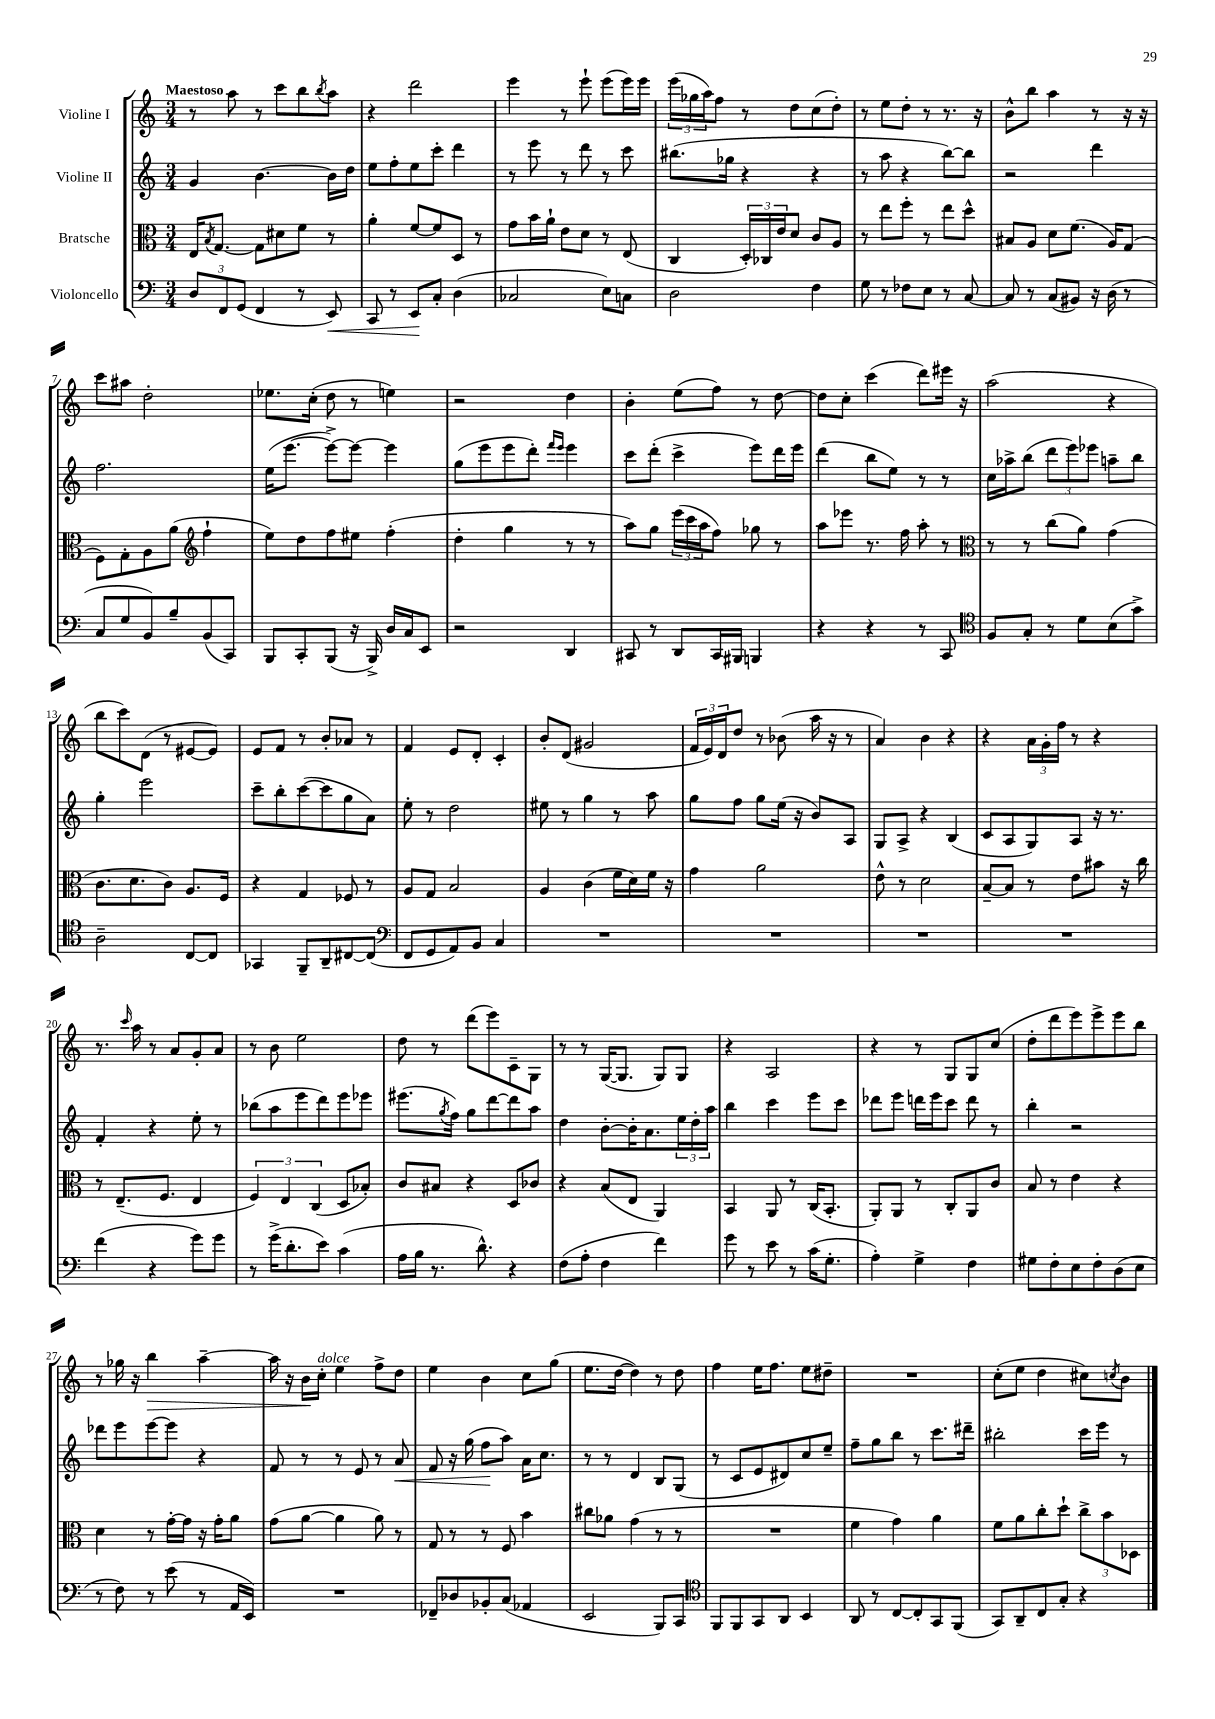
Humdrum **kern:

**kern	**dynam	**kern	**kern	**dynam	**kern	**dynam
*part4	*part4	*part3	*part2	*part2	*part1	*part1
*staff4	*staff4	*staff3	*staff2	*staff2	*staff1	*staff1
*I"Violoncello	*	*I"Bratsche	*I"Violine II	*	*I"Violine I	*
*clefF4	*	*clefC3	*clefG2	*	*clefG2	*
*k[]	*	*k[]	*k[]	*	*k[]	*
*M3/4	*	*M3/4	*M3/4	*	*M3/4	*
=1	=1	=1	=1	=1	=1	=1
!	!	!	!	!	!LO:TX:a:B:t=Maestoso	!
12D/L	.	16E/KL	4g/	.	8r	.
.	.	8qB/	.	.	.	.
.	.	[8.G/J	.	.	.	.
12FF/	.	.	.	.	.	.
.	.	.	.	.	8aa\	.
(12GG/J	.	.	.	.	.	.
4FF/	.	8G\L]	[4.b\	.	8r	.
.	.	8d#X\	.	.	8ccc\L	.
8r	.	8f\J	.	.	8bb\	.
.	.	.	.	.	8qbb/	.
!	!LO:HP:b	!	!	!	!	!
8EE/)	<	8r	16b\LL]	.	8aa\J	.
.	.	.	16dd\JJ	.	.	.
=2	=2	=2	=2	=2	=2	=2
8CC/	.	4a'\	8ee\L	.	4r	.
8r	.	.	8ff'\	.	.	.
8EE/L	.	[8f/L	8ee\	.	2ddd\	.
8C'/J	[	8f/]	8ccc'\J	.	.	.
(4D\	.	8D/J	4ddd\	.	.	.
.	.	8r	.	.	.	.
=3	=3	=3	=3	=3	=3	=3
2C-X/	.	8g\L	8r	.	4eee\	.
.	.	16b\L	8eee\	.	.	.
.	.	16a`\JJ	.	.	.	.
.	.	8e\L	8r	.	8r	.
.	.	8d\J	8ddd\	.	8eee`\	.
8E\L)	.	8r	8r	.	(8eee\L	.
8Cn\J	.	(8E/	8ccc\	.	16eee\L)	.
.	.	.	.	.	16eee\JJ	.
=4	=4	=4	=4	=4	=4	=4
2D\	.	4C/	(8.bb#X\L	.	(24eee\LL	.
.	.	.	.	.	24gg-X\	.
.	.	.	.	.	24aa\J)	.
.	.	.	.	.	8ff\J	.
.	.	.	16gg-X\Jk	.	.	.
.	.	24D'/LL)	4r	.	8r	.
.	.	24C-X/	.	.	.	.
.	.	24e/J	.	.	.	.
.	.	8d/J	.	.	8dd\L	.
4F\	.	8c/L	4r	.	(8cc\	.
.	.	8A/J	.	.	8dd'\J)	.
=5	=5	=5	=5	=5	=5	=5
8G\	.	8r	8r	.	8r	.
8r	.	8ee\L	8aa\	.	8ee\L	.
8F-X\L	.	8ff'\J	4r	.	8dd'\J	.
8E\J	.	8r	.	.	8r	.
8r	.	8ee\L	[8bb\L)	.	8.r	.
[8C/	.	8dd^^\J	8bb\J]	.	.	.
.	.	.	.	.	16r	.
=6	=6	=6	=6	=6	=6	=6
8C/]	.	8B#X/L	2r	.	8b^^\L	.
8r	.	8A/J	.	.	8bb\J	.
(8C/L	.	8d\L	.	.	4aa\	.
8BB#X/J)	.	(8.f\J	.	.	.	.
16r	.	.	4ddd\	.	8r	.
(16D\	.	16A/KL)	.	.	.	.
8r	.	(8G/J	.	.	16r	.
.	.	.	.	.	16r	.
!!LO:LB:g=z
=7	=7	=7	=7	=7	=7	=7
8C/L	.	8F\L)	2.ff\	.	8ccc\L	.
8G/	.	8G'\	.	.	8aa#X\J	.
8BB/)	.	8A\	.	.	2dd'\	.
8B~/	.	(8a\J	.	.	.	.
*	*	*clefG2	*	*	*	*
(8BB/	.	4ff`\	.	.	.	.
8CC/J)	.	.	.	.	.	.
=8	=8	=8	=8	=8	=8	=8
8BBB/L	.	8ee\L)	(16ee\KL	.	8.ee-X\L	.
.	.	.	[8.eee\J	.	.	.
8CC'/	.	8dd\	.	.	.	.
.	.	.	.	.	(16cc'\Jk	.
(8BBB/J	.	8ff\	8eee^\L_)	.	8dd\	.
16r	.	8ee#X\J	8eee\J_	.	8r	.
16BBB^/)	.	.	.	.	.	.
16D/LL	.	(4ff'\	4eee\]	.	4een\)	.
16C/J	.	.	.	.	.	.
8EE/J	.	.	.	.	.	.
=9	=9	=9	=9	=9	=9	=9
2r	.	4dd'\	(8gg\L	.	2r	.
.	.	.	8eee\	.	.	.
.	.	4gg\	8eee\	.	.	.
.	.	.	8ddd'\J)	.	.	.
.	.	.	16qqfff/LL	.	.	.
.	.	.	16qqeee/JJ	.	.	.
4DD/	.	8r	4eee\	.	4dd\	.
.	.	8r	.	.	.	.
=10	=10	=10	=10	=10	=10	=10
8CC#X/	.	8aa\L)	8ccc\L	.	4b'\	.
8r	.	8gg\J	(8ddd'\J	.	.	.
8DD/L	.	(24eee\LL	4ccc^\	.	(8ee\L	.
.	.	24ccc\	.	.	.	.
.	.	24aa\J	.	.	.	.
16CC#/L	.	8ff\J)	.	.	8ff\J)	.
16BBB#X/JJ	.	.	.	.	.	.
4BBBn/	.	8gg-X\	8eee\L)	.	8r	.
.	.	8r	16ddd\L	.	[8dd\	.
.	.	.	16eee\JJ	.	.	.
=11	=11	=11	=11	=11	=11	=11
4r	.	8aa\L	(4ddd\	.	8dd\L]	.
.	.	8eee-X\J	.	.	8cc'\J	.
4r	.	8.r	8bb\L	.	(4ccc\	.
.	.	.	8ee\J)	.	.	.
.	.	16ff\	.	.	.	.
8r	.	8aa'\	8r	.	8ddd\L)	.
8CC/	.	8r	8r	.	16eee#X\Jk	.
.	.	.	.	.	16r	.
=12	=12	=12	=12	=12	=12	=12
*clefC4	*	*clefC3	*	*	*	*
8F/L	.	8r	16cc\LL	.	(2aa\	.
.	.	.	16aa-X^\J	.	.	.
8G'/J	.	8r	(8bb\J	.	.	.
8r	.	(8cc\L	12ddd\L	.	.	.
.	.	.	12eee\)	.	.	.
8d\L	.	8a\J)	.	.	.	.
.	.	.	12eee-X\J	.	.	.
(8B\	.	(4g\	8aan~\L	.	4r	.
8g^\J)	.	.	8bb\J	.	.	.
!!LO:LB:g=z
=13	=13	=13	=13	=13	=13	=13
2A~\	.	8.c\L	4gg'\	.	8bb\L	.
.	.	.	.	.	8ccc\)	.
.	.	8.d\	.	.	.	.
.	.	.	2eee\	.	(8d\J	.
.	.	8c\J)	.	.	8r	.
[8C/L	.	8.A/L	.	.	[8e#X/L	.
8C/J]	.	.	.	.	8e#/J])	.
.	.	16F/Jk	.	.	.	.
=14	=14	=14	=14	=14	=14	=14
4GG-X/	.	4r	8ccc~\L	.	8e/L	.
.	.	.	8bb'\	.	8f/J	.
8FF~/L	.	4G/	([8ccc\	.	8r	.
8AA~/	.	.	8ccc\]	.	8b'/L	.
[8C#X/	.	8F-X/	8gg\	.	8a-X/J	.
(8C#/J]	.	8r	8a\J)	.	8r	.
=15	=15	=15	=15	=15	=15	=15
*clefF4	*	*	*	*	*	*
8FF/L	.	8A/L	8ee'\	.	4f/	.
8GG/	.	8G/J	8r	.	.	.
8AA/)	.	2B/	2dd\	.	8e/L	.
8BB/J	.	.	.	.	8d'/J	.
4C/	.	.	.	.	4c'/	.
=16	=16	=16	=16	=16	=16	=16
2.r	.	4A/	8ee#X\	.	8b'/L	.
.	.	.	8r	.	(8d/J	.
.	.	(4c\	4gg\	.	2g#X/	.
.	.	16f\LL	8r	.	.	.
.	.	16d\)	.	.	.	.
.	.	16f\JJ	8aa\	.	.	.
.	.	16r	.	.	.	.
=17	=17	=17	=17	=17	=17	=17
2.r	.	4g\	8gg\L	.	24f/LL	.
.	.	.	.	.	24e/)	.
.	.	.	.	.	24d/J	.
.	.	.	8ff\J	.	8dd/J	.
.	.	2a\	8gg\L	.	8r	.
.	.	.	(16ee\Jk	.	(8b-X\	.
.	.	.	16r	.	.	.
.	.	.	8b/L)	.	16aa\	.
.	.	.	.	.	16r	.
.	.	.	8A/J	.	8r	.
=18	=18	=18	=18	=18	=18	=18
2.r	.	8e^^\	8G/L	.	4a/)	.
.	.	8r	8A^/J	.	.	.
.	.	2d\	4r	.	4b\	.
.	.	.	(4B/	.	4r	.
=19	=19	=19	=19	=19	=19	=19
2.r	.	[8B~/L	8c/L	.	4r	.
.	.	8B/J]	8A/	.	.	.
.	.	8r	8G/)	.	24a\LL	.
.	.	.	.	.	24g'\	.
.	.	.	.	.	24ff\JJ	.
.	.	8e\L	8A/J	.	8r	.
.	.	8b#X\J	16r	.	4r	.
.	.	.	8.r	.	.	.
.	.	16r	.	.	.	.
.	.	16cc\	.	.	.	.
!!LO:LB:g=z
=20	=20	=20	=20	=20	=20	=20
(4f\	.	8r	4f'/	.	8.r	.
.	.	(8.E~/L	.	.	.	.
.	.	.	.	.	16qqccc/	.
.	.	.	.	.	16aa\	.
4r	.	.	4r	.	8r	.
.	.	8.F/J	.	.	.	.
.	.	.	.	.	8a/L	.
8g\L)	.	4E/	8ee'\	.	8g'/	.
8g\J	.	.	8r	.	8a/J	.
=21	=21	=21	=21	=21	=21	=21
8r	.	6F/)	(8bb-X\L	.	8r	.
(16g^\KL	.	.	8aa\	.	8b\	.
.	.	6E/	.	.	.	.
8.d'\	.	.	.	.	.	.
.	.	.	8eee\	.	2ee\	.
.	.	(6C/	.	.	.	.
8e\J)	.	.	8ddd\)	.	.	.
(4c\	.	8D/L	8eee\	.	.	.
.	.	8B-X'/J)	8eee-X\J	.	.	.
=22	=22	=22	=22	=22	=22	=22
16A\LL	.	8c/L	(8.eee#X\L	.	8dd\	.
16B\JJ	.	.	.	.	.	.
8.r	.	8B#X/J	.	.	8r	.
.	.	.	8qgg/	.	.	.
.	.	.	16ff\Jk)	.	.	.
.	.	4r	8gg\L	.	(8ddd\L	.
8.d^^\)	.	.	.	.	.	.
.	.	.	[8ddd\	.	8eee\)	.
4r	.	8D/L	8ddd\]	.	8c~\	.
.	.	8c-X/J	8aa\J	.	8G\J	.
=23	=23	=23	=23	=23	=23	=23
(8F\L	.	4r	4dd\	.	8r	.
8A'\J	.	.	.	.	8r	.
4F\	.	(8B/L	[8b'\L	.	([16G/KL	.
.	.	.	.	.	8.G/J]	.
.	.	8E/J	16b'\K]	.	.	.
.	.	.	8.a\	.	.	.
4f\)	.	4AA/)	.	.	8G/L)	.
.	.	.	24ee\L	.	8G/J	.
.	.	.	24dd'\	.	.	.
.	.	.	24aa\JJ	.	.	.
=24	=24	=24	=24	=24	=24	=24
8g\	.	4BB/	4bb\	.	4r	.
8r	.	.	.	.	.	.
8e\	.	8AA/	4ccc\	.	2A/	.
8r	.	8r	.	.	.	.
(16c\KL	.	(16C/KL	8eee\L	.	.	.
8.G'\J	.	8.BB'/J	.	.	.	.
.	.	.	8ccc\J	.	.	.
=25	=25	=25	=25	=25	=25	=25
4A'\)	.	8AA'/L)	8ddd-X\L	.	4r	.
.	.	8AA/J	8eee\J	.	.	.
4G^\	.	8r	16dddn\LL	.	8r	.
.	.	.	16eee\J	.	.	.
.	.	8C'/L	8ccc\J	.	8G/L	.
4F\	.	8AA/	8ddd\	.	8G/	.
.	.	8c/J	8r	.	(8cc/J	.
=26	=26	=26	=26	=26	=26	=26
8G#X\L	.	8B/	4bb'\	.	8dd'\L	.
8F'\	.	8r	.	.	8ddd\	.
8E\	.	4e\	2r	.	8eee\)	.
8F'\	.	.	.	.	8eee^\	.
(8D\	.	4r	.	.	8eee\	.
8E\J	.	.	.	.	8bb\J	.
!!LO:LB:g=z
=27	=27	=27	=27	=27	=27	=27
8r	.	4d\	8ddd-X\L	.	8r	.
8F\)	.	.	8eee\	.	16gg-X\	.
.	.	.	.	.	16r	.
!	!	!	!	!	!	!LO:HP:b
8r	.	8r	[8eee\	.	4bb\	>
(8e\	.	[16g'\LL	8eee\J]	.	.	.
.	.	16g\JJ]	.	.	.	.
8r	.	16r	4r	.	[4aa~\	.
.	.	16g'\KL	.	.	.	.
16AA/LL	.	8a\J	.	.	.	.
16EE/JJ)	.	.	.	.	.	.
=28	=28	=28	=28	=28	=28	=28
2.r	.	(8g\L	8f/	.	16aa\]	.
.	.	.	.	.	16r	.
.	.	[8a\J	8r	.	16b\LL	.
!	!	!	!	!	!LO:TX:a:i:t=dolce	!
.	.	.	.	.	16cc'\JJ	]
.	.	4a\]	8r	.	4ee\	.
.	.	.	8e/	.	.	.
.	.	8a\)	8r	.	8ff^\L	.
!	!	!	!	!LO:HP:b	!	!
.	.	8r	8a/	<	8dd\J	.
=29	=29	=29	=29	=29	=29	=29
8FF-X~/L	.	8G/	8f/	.	4ee\	.
8D-X/	.	8r	16r	.	.	.
.	.	.	(16gg\	.	.	.
8BB-X'/	.	8r	8ff\L	.	4b\	.
(8C/J	.	8F/	8aa\J)	[	.	.
4AA-X/	.	4b\	16a\KL	.	8cc\L	.
.	.	.	8.cc\J	.	.	.
.	.	.	.	.	(8gg\J	.
=30	=30	=30	=30	=30	=30	=30
2EE/	.	8cc#X\L	8r	.	8.ee\L	.
.	.	8a-X\J	8r	.	.	.
.	.	.	.	.	[16dd\Jk	.
.	.	(4g\	4d/	.	4dd\])	.
8BBB/L)	.	8r	8B/L	.	8r	.
8CC/J	.	8r	(8G/J	.	8dd\	.
=31	=31	=31	=31	=31	=31	=31
*clefC4	*	*	*	*	*	*
8FF/L	.	2.r	8r	.	4ff\	.
8FF/	.	.	8c/L	.	.	.
8GG/	.	.	8e/	.	16ee\KL	.
.	.	.	.	.	8.ff\J	.
8AA/J	.	.	8d#X/)	.	.	.
4BB/	.	.	8cc/	.	8ee\L	.
.	.	.	8ee~/J	.	8dd#X~\J	.
=32	=32	=32	=32	=32	=32	=32
8AA/	.	4f\	8ff~\L	.	2.r	.
8r	.	.	8gg\	.	.	.
[8C/L	.	4g\)	8bb\J	.	.	.
8C'/]	.	.	8r	.	.	.
8GG/	.	4a\	8.ccc\L	.	.	.
(8FF/J	.	.	.	.	.	.
.	.	.	16ddd#X~\Jk	.	.	.
=33	=33	=33	=33	=33	=33	=33
8GG/L)	.	8f\L	2bb#X'\	.	(8cc'\L	.
8AA~/	.	8a\	.	.	8ee\J	.
8C/	.	8cc'\	.	.	4dd\	.
8G'/J	.	8dd`\J	.	.	.	.
4r	.	12cc^\L	16ccc\LL	.	8cc#X\L)	.
.	.	.	16eee\JJ	.	.	.
.	.	12b\	.	.	.	.
.	.	.	.	.	8qccn/	.
.	.	.	8r	.	8b\J	.
.	.	12D-X\J	.	.	.	.
==	==	==	==	==	==	==
*-	*-	*-	*-	*-	*-	*-
